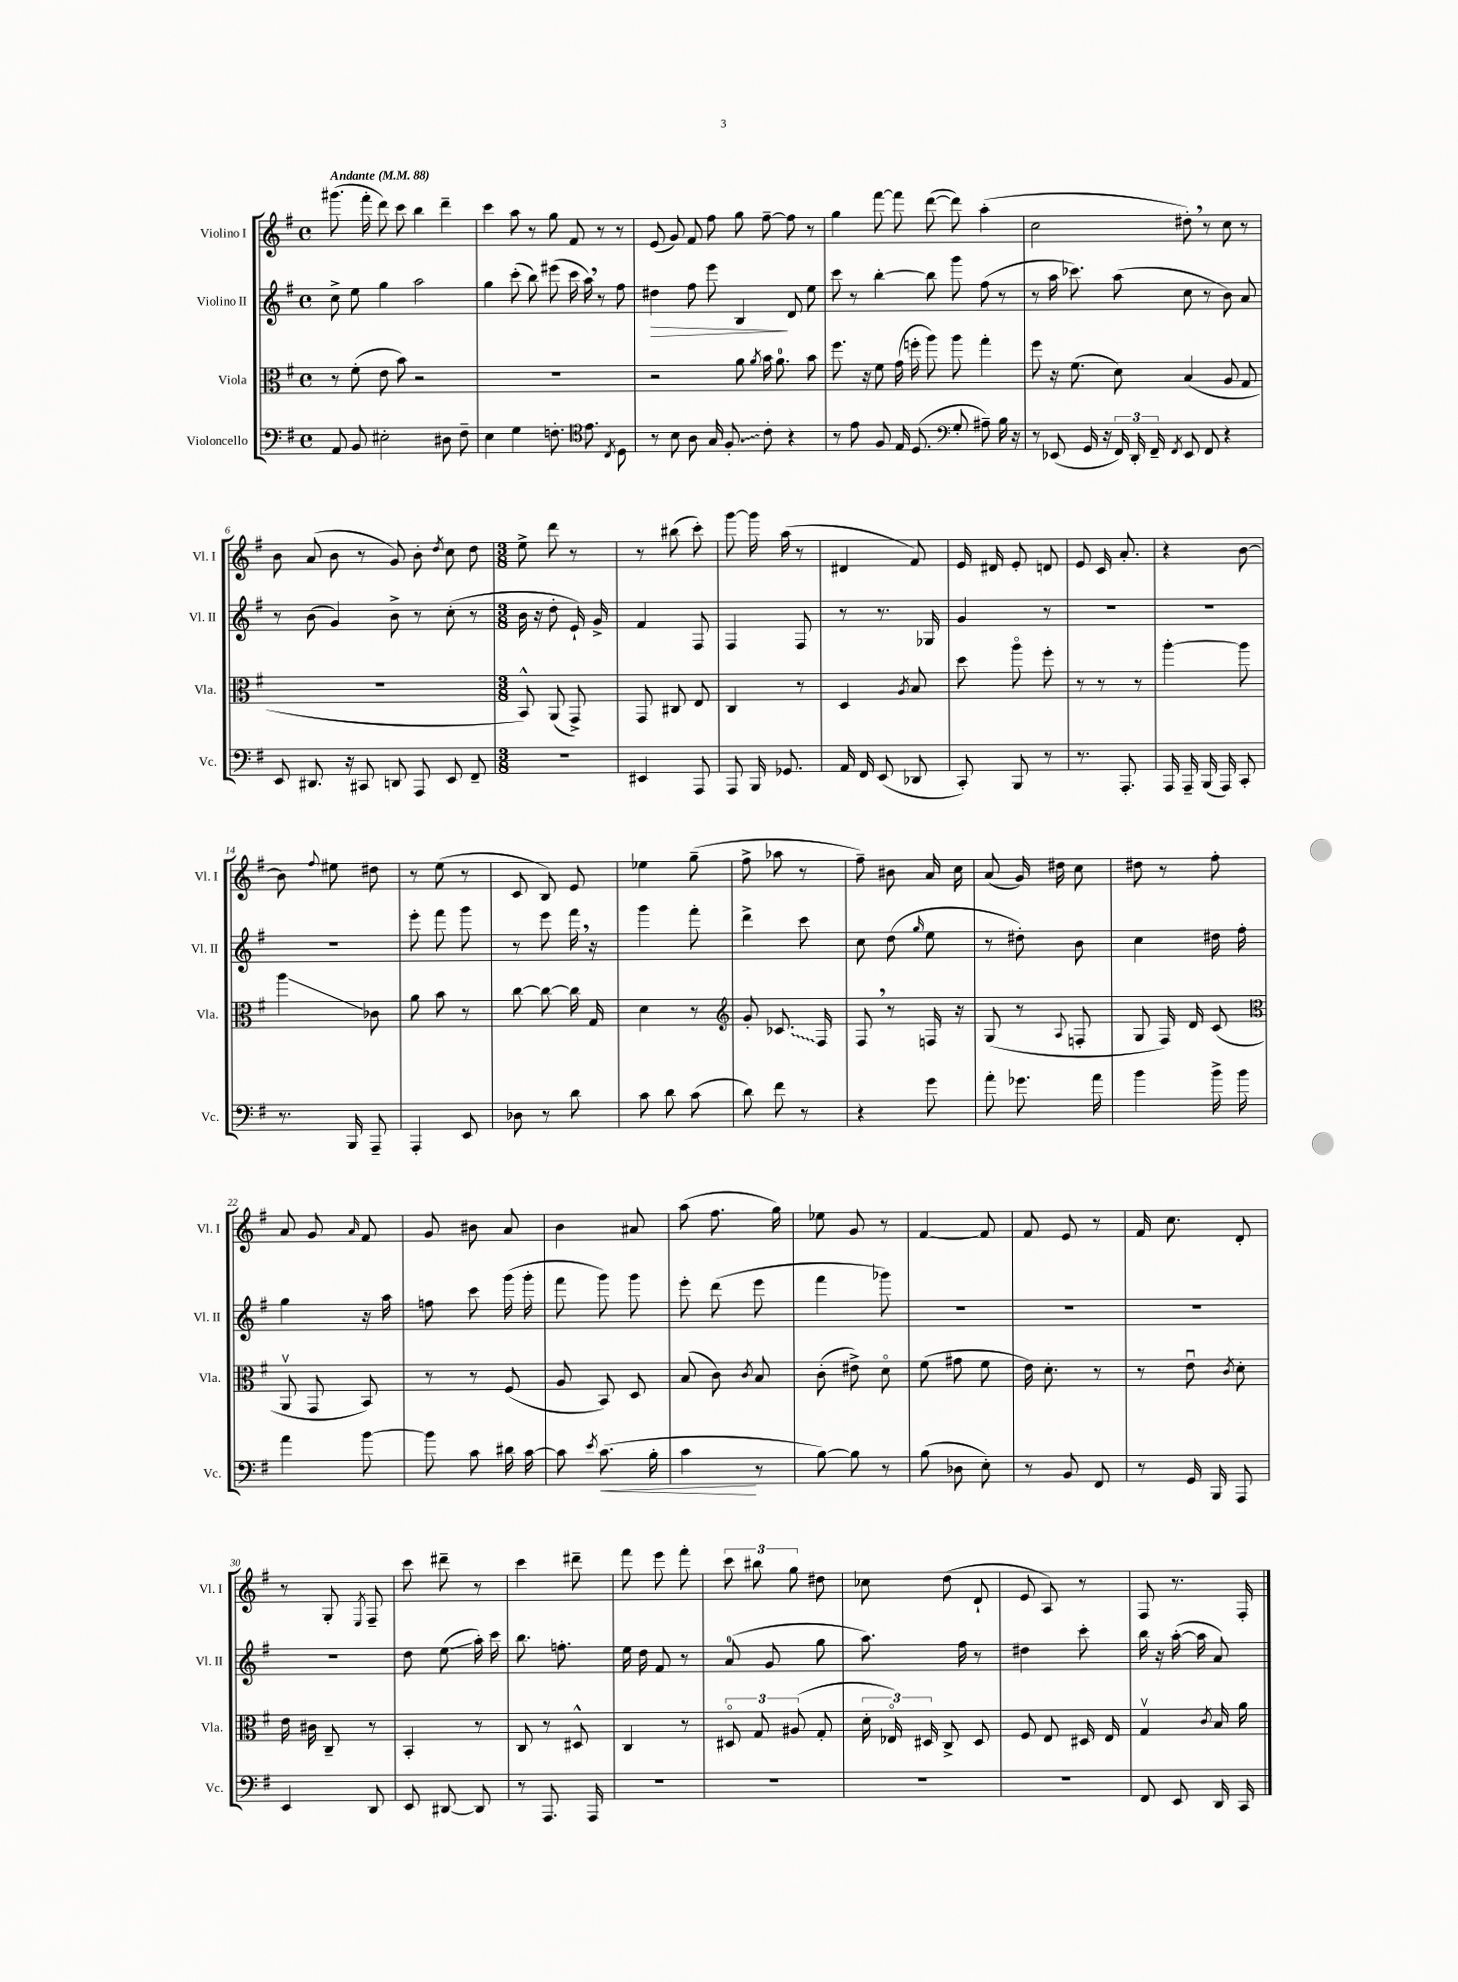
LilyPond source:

<<
\new StaffGroup <<
\new Staff = "s0" \with { instrumentName = "Violino I" shortInstrumentName = "Vl. I" } {
    \clef treble \key g \major \defaultTimeSignature \time 4/4 \tempo "Andante" 4 = 88
    \autoBeamOff gis'''8.( fis'''16-. d'''8) c'''8 b''4 d'''4-- |
    c'''4 a''8 r8 g''8 fis'8 r8 r8 |
    e'8( g'8) fis'8 fis''8 g''8 fis''8~-- fis''8 r8 |
    g''4 fis'''8~ fis'''8 d'''8~( d'''8) a''4-.( |
    c''2 dis''8-.) \breathe r8 c''8 r8 |
    b'8 a'8( b'8 r8 g'8) b'8-. \acciaccatura { d''8 } c''8 d''8 |
    \numericTimeSignature \time 3/8 e''8-> d'''8 r8 |
    r8 bis''8( c'''8-.) |
    g'''8~ g'''16 a''16( r8 |
    dis'4 fis'8) |
    e'16 dis'16 e'8-. d'8 |
    e'8 c'16 a'8.-. |
    r4 b'8~ |
    b'8 \appoggiatura { fis''8 } eis''8 dis''8 |
    r8 e''8( r8 |
    c'8 b8) e'8 |
    ees''4 g''8--( |
    fis''8-> aes''8 r8 |
    fis''8--) bis'8 a'16 c''16 |
    a'8( g'16) dis''16 c''8 |
    dis''8 r8 fis''8-. |
    a'8 g'8 \grace { a'16 } fis'8 |
    g'8 bis'8 a'8 |
    b'4 ais'8 |
    a''8( fis''8. g''16) |
    ees''8 g'8 r8 |
    fis'4~ fis'8 |
    fis'8 e'8 r8 |
    fis'16 c''8. d'8-. |
    r8 g8-. \acciaccatura { e8 } fis8-- |
    c'''8 dis'''8-- r8 |
    c'''4 dis'''8-- |
    fis'''8 e'''8 fis'''8-. |
    \tuplet 3/2 { c'''8 bis''8 g''8 } dis''8 |
    ces''8 d''8( d'8-! |
    e'8 a8) r8 |
    fis8 r8. fis16-. \bar "|." |
}
\new Staff = "s1" \with { instrumentName = "Violino II" shortInstrumentName = "Vl. II" } {
    \clef treble \key g \major \defaultTimeSignature \time 4/4
    \autoBeamOff c''8-> e''8 g''4 a''2 |
    g''4 c'''8-.( b''8) eis'''8( c'''16 a''16) \breathe r8 fis''8 |
    dis''4\> fis''8 e'''8 b4\! d'8 e''8 |
    c'''8 r8 b''4~-. b''8 g'''8 fis''8( r8 |
    r8 a''16 ces'''8.) a''8( c''8 r8 b'8) a'8 |
    r8 b'8( g'4) b'8-> r8 c''8-.( r8 |
    \numericTimeSignature \time 3/8 b'16 r16 d''8-. e'16-!) g'16-> |
    fis'4 fis8 |
    fis4 fis8 |
    r8 r8. ges16 |
    g'4 r8 |
    R4. |
    R4. |
    R4. |
    e'''8-. fis'''8 g'''8 |
    r8 e'''8 fis'''16 \breathe r16 |
    g'''4 fis'''8-. |
    d'''4-> c'''8 |
    c''8 d''8( \grace { g''16 } e''8 |
    r8 dis''8-.) b'8 |
    c''4 dis''16 fis''16-. |
    g''4 r16 a''16 |
    f''8 c'''8 g'''16( g'''16-. |
    fis'''8 g'''8) g'''8 |
    e'''8-. d'''8( e'''8 |
    fis'''4 ges'''8) |
    R4. |
    R4. |
    R4. |
    R4. |
    d''8 e''8\glissando( a''16-.) c'''16 |
    b''8. f''8.-. |
    e''16 d''16 fis'8 r8 |
    a'8-0( g'8 g''8 |
    a''8.) fis''16 r8 |
    dis''4 c'''8-. |
    b''16 r16 a''16~-.( a''16 a'8) \bar "|." |
}
\new Staff = "s2" \with { instrumentName = "Viola" shortInstrumentName = "Vla." } {
    \clef alto \key g \major \defaultTimeSignature \time 4/4
    \autoBeamOff r8 fis'8-.( e'8 b'8) r2 |
    R1 |
    r2 a'8 \acciaccatura { a'8 } b'16 a'8.-0 b'8 |
    fis''8. r16 fis'8 g'16( f''16-. a''8) a''8 g''4-. |
    fis''8 r16 fis'8.( d'8) b4( a8 g8 |
    R1 |
    \numericTimeSignature \time 3/8 b,8-^) a,8( g,8->) |
    g,8 cis8 e8 |
    c4 r8 |
    d4 \acciaccatura { a8 } b8 |
    d''8 a''8\flageolet fis''8-. |
    r8 r8 r8 |
    a''4~-. a''8 |
    a''4\glissando ces'8 |
    a'8 b'8 r8 |
    c''8~ c''8~ c''16 g16 |
    d'4 r8 |
    \clef treble g'8-. \once \override Glissando.style = #'zigzag ces'8.\glissando fis16 |
    fis8 \breathe r8 f16 r16 |
    g8( r8 \appoggiatura { a8 } f8-. |
    g8 fis16) d'16 c'8( |
    \clef alto a,8\upbow g,8 b,8) |
    r8 r8 fis8( |
    a8 b,8) d8 |
    b8( c'8) \acciaccatura { c'8 } b8 |
    c'8-.( eis'8->) d'8\flageolet |
    fis'8( gis'8 fis'8 |
    e'16) d'8.-. r8 |
    r8 e'8\downbow \acciaccatura { c'8 } d'8-. |
    e'16 cis'16 c8-- r8 |
    b,4-. r8 |
    c8 r8 dis8-^ |
    c4 r8 |
    \tuplet 3/2 { dis8\flageolet g8 ais8( } g8-. |
    \tuplet 3/2 { d'16-. ees16\flageolet) dis16 } c8-> dis8 |
    fis8 e8 dis16 e16 |
    g4\upbow \acciaccatura { c'8 } b16 a'16 \bar "|." |
}
\new Staff = "s3" \with { instrumentName = "Violoncello" shortInstrumentName = "Vc." } {
    \clef bass \key g \major \defaultTimeSignature \time 4/4
    \autoBeamOff a,8 b,8 eis2-. dis8 fis8-- |
    e4 g4 f8.-. e'8. \acciaccatura { c8 } d8 |
    \clef tenor r8 b8 a8 g16 \once \override Glissando.style = #'zigzag fis8.-.\glissando c'8-. r4 |
    r8 e'8 fis8 e16 d8.( g8-. ais8--) b16 r16 |
    \clef bass r8 ees,8( g,16 r16 \tuplet 3/2 { fis,16) d,16-. fis,16-- } \acciaccatura { fis,8 } ees,8 fis,8 r4 |
    e,8 dis,8. r16 cis,8 d,8 a,,8 e,8 fis,8-- |
    \numericTimeSignature \time 3/8 R4. |
    eis,4 a,,8 |
    a,,8 b,,16 ges,8. |
    a,16 fis,16 e,8( des,8 |
    c,8-.) b,,8 r8 |
    r8. a,,8.-. |
    a,,16 a,,16-- b,,16( a,,16) c,8-. |
    r8. b,,16 a,,8-- |
    a,,4-. e,8 |
    des8 r8 d'8 |
    c'8 d'8 c'8( |
    d'8) fis'8 r8 |
    r4 g'8 |
    a'8-. ges'8. a'16 |
    b'4 b'16-> b'16 |
    a'4 b'8~ |
    b'8 c'8 dis'16 c'16~ |
    c'8 \acciaccatura { e'8 } c'8.\<( b16-. |
    c'4\! r8 |
    b8~) b8 r8 |
    b8( des8 e8-.) |
    r8 b,8 fis,8 |
    r8 g,16 b,,16 a,,8 |
    e,4 d,8 |
    e,8 dis,8~ dis,8 |
    r8 a,,8. a,,16 |
    R4. |
    R4. |
    R4. |
    R4. |
    fis,8 e,8 d,16 c,16 \bar "|." |
}
>>
>>
